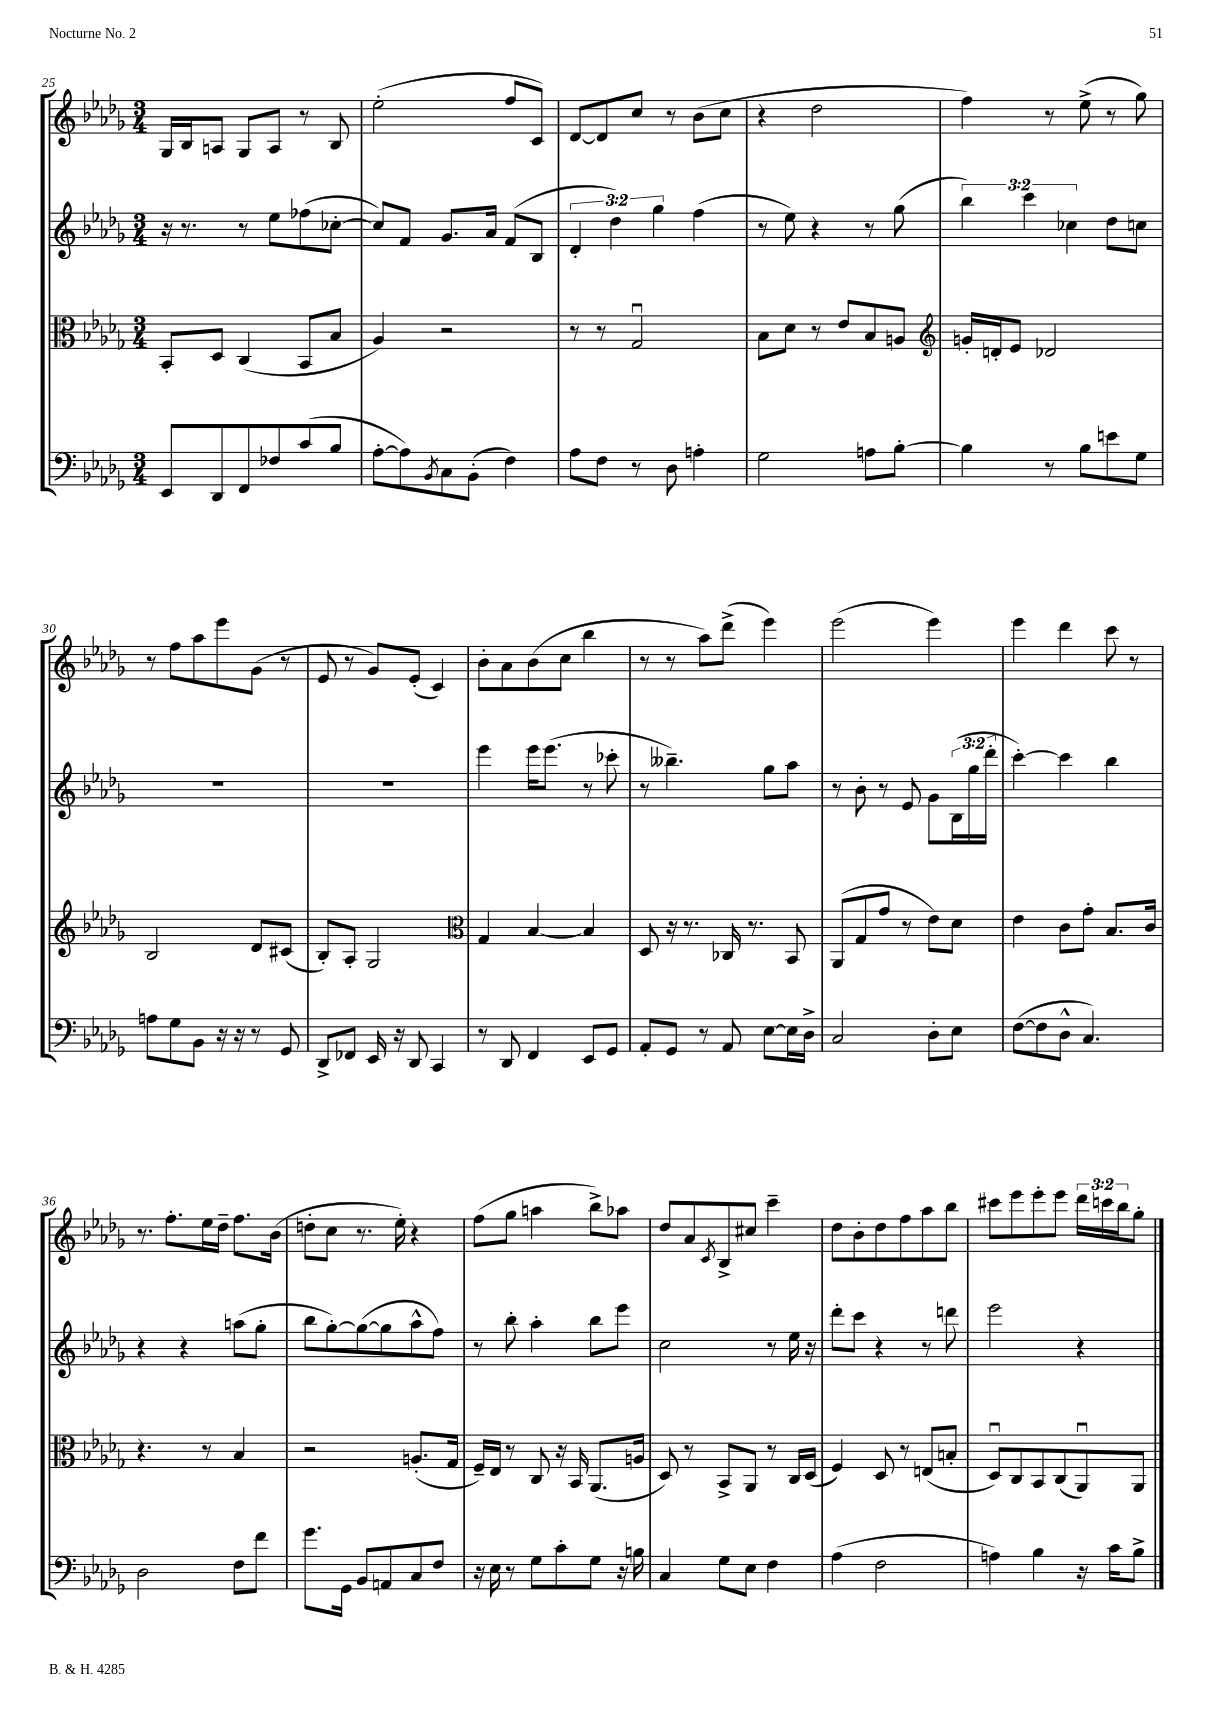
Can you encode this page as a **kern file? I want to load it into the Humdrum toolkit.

**kern	**kern	**kern	**kern
*part4	*part3	*part2	*part1
*staff4	*staff3	*staff2	*staff1
*clefF4	*clefC3	*clefG2	*clefG2
*k[b-e-a-d-g-]	*k[b-e-a-d-g-]	*k[b-e-a-d-g-]	*k[b-e-a-d-g-]
*M3/4	*M3/4	*M3/4	*M3/4
=25	=25	=25	=25
8EE-/L	8BB-'/L	16r	16G-/LL
.	.	8.r	16B-/J
8DD-/	8D-/J	.	8An/J
8FF/	(4C/	8r	8G-/L
8F-X/	.	8ee-\L	8A/J
(8c/	8BB-/L	(8ff-X\	8r
8B-/J	8B-/J	[8cc-X'\J	8B-/
=26	=26	=26	=26
[8A-'\L	4A-/)	8cc-/L])	(2ee-'\
8A-\])	.	8f/J	.
8qBB-/	.	.	.
8C\	2r	8.g-/L	.
(8BB-'\J	.	.	.
.	.	16a-/Jk	.
4F\)	.	(8f/L	8ff/L
.	.	8B-/J	8c/J)
=27	=27	=27	=27
8A-\L	8r	6d-'/	[8d-/L
8F\J	8r	.	8d-/]
.	.	6dd-\)	.
8r	2G-u/	.	8cc/J
.	.	6gg-\	.
8D-\	.	.	8r
4An'\	.	(4ff\	(8b-\L
.	.	.	8cc\J
=28	=28	=28	=28
2G-\	8B-\L	8r	4r
.	8d-\J	8ee-\)	.
.	8r	4r	2dd-\
.	8e-/L	.	.
8An\L	8B-/	8r	.
[8B-'\J	8An/J	(8gg-\	.
=29	=29	=29	=29
*	*clefG2	*	*
4B-\]	16gn'/LL	6bb-\)	4ff\)
.	16dn'/J	.	.
.	8e-/J	.	.
.	.	6ccc\	.
8r	2d-X/	.	8r
.	.	6cc-X\	.
8B-\L	.	.	(8ee-^\
8en\	.	8dd-\L	8r
8G-\J	.	8ccn\J	8gg-\)
!!LO:LB:g=z
=30	=30	=30	=30
8An\L	2B-/	2.r	8r
8G-\	.	.	8ff\L
8BB-\J	.	.	8aa-\
16r	.	.	8eee-\
16r	.	.	.
8r	8d-/L	.	(8g-\J
8GG-/	(8c#X/J	.	8r
=31	=31	=31	=31
8DD-^/L	8B-'/L)	2.r	8e-/
8FF-X/J	8A-'/J	.	8r
16EE-/	2G-/	.	8g-/L)
16r	.	.	.
8DD-/	.	.	(8e-'/J
4CC/	.	.	4c/)
=32	=32	=32	=32
*	*clefC3	*	*
8r	4G-/	4eee-\	8b-'\L
8DD-/	.	.	8a-\
4FF/	[4B-/	16eee-\KL	(8b-\
.	.	(8.eee-\J	.
.	.	.	8cc\J
8EE-/L	4B-/]	8r	4bb-\
8GG-/J	.	8ccc-X'\	.
=33	=33	=33	=33
8AA-'/L	8D-/	8r	8r
8GG-/J	16r	4.bb--X~\)	8r
.	8.r	.	.
8r	.	.	8aa-\L)
8AA-/	16C-X/	.	(8ddd-^\J
.	8.r	.	.
[8E-\L	.	8gg-\L	4eee-\)
16E-\L]	8BB-/	8aa-\J	.
16D-^\JJ	.	.	.
=34	=34	=34	=34
2C/	(8AA-/L	8r	(2eee-\
.	8G-/	8b-'\	.
.	8g-/J	8r	.
.	8r	8e-/	.
8D-'\L	8e-\L)	8g-\L	4eee-\)
8E-\J	8d-\J	(24B-\L	.
.	.	24gg-\	.
.	.	24ddd-'\JJ	.
=35	=35	=35	=35
([8F\L	4e-\	[4ccc'\)	4eee-\
8F\]	.	.	.
8D-^^\J	8c\L	4ccc\]	4ddd-\
4.C/)	8g-'\J	.	.
.	8.B-/L	4bb-\	8ccc\
.	.	.	8r
.	16c/Jk	.	.
!!LO:LB:g=z
=36	=36	=36	=36
2D-\	4.r	4r	8.r
.	.	.	8.ff'\L
.	.	4r	.
.	8r	.	16ee-\L
.	.	.	16dd-~\JJ
8F\L	4B-/	(8aan\L	8.ff\L
8f\J	.	8gg-'\J	.
.	.	.	(16b-\Jk
=37	=37	=37	=37
8.g-\L	2r	8bb-\L	8ddn'\L
.	.	[8gg-'\)	8cc\J
16GG-\Jk	.	.	.
8BB-/L	.	(8gg-\_	8.r
8AAn/	.	8gg-\]	.
.	.	.	16ee-'\)
8C/	(8.An'/L	8aa-^^\	4r
8F/J	.	8ff\J)	.
.	16G-/Jk	.	.
=38	=38	=38	=38
16r	16F~/LL)	8r	(8ff\L
16E-\	16E-/JJ	.	.
8r	8r	8bb-'\	8gg-\J
8G-\L	8C/	4aa-'\	4aan\
8c'\	16r	.	.
.	16BB-/	.	.
8G-\J	(8.AA-/L	8bb-\L	8bb-^\L)
16r	.	8eee-\J	8aa-X\J
16Bn\	16An/Jk	.	.
=39	=39	=39	=39
4C/	8D-/)	2cc\	8dd-/L
.	8r	.	8a-/
.	.	.	8qc/
8G-\L	8BB-^/L	.	8B-^/
8E-\J	8AA-/J	.	8cc#X/J
4F\	8r	8r	4ccc~\
.	16C/LL	16ee-\	.
.	(16D-/JJ	16r	.
=40	=40	=40	=40
(4A-\	4F/)	8ddd-'\L	8dd-\L
.	.	8ccc\J	8b-'\
2F\	8D-/	4r	8dd-\
.	8r	.	8ff\
.	(8En/L	8r	8aa-\
.	8Bn'/J	8dddn\	8bb-\J
=41	=41	=41	=41
4An\)	8D-u/L)	2eee-\	8ccc#X\L
.	8C/	.	8eee-\
4B-\	8BB-/	.	8eee-'\
.	(8C/	.	8eee-\J
16r	8AA-u/)	4r	24ddd-\LL
.	.	.	24cccn\
16c\KL	.	.	.
.	.	.	24bb-\J
8B-^\J	8AA-/J	.	8gg-'\J
==	==	==	==
*-	*-	*-	*-
